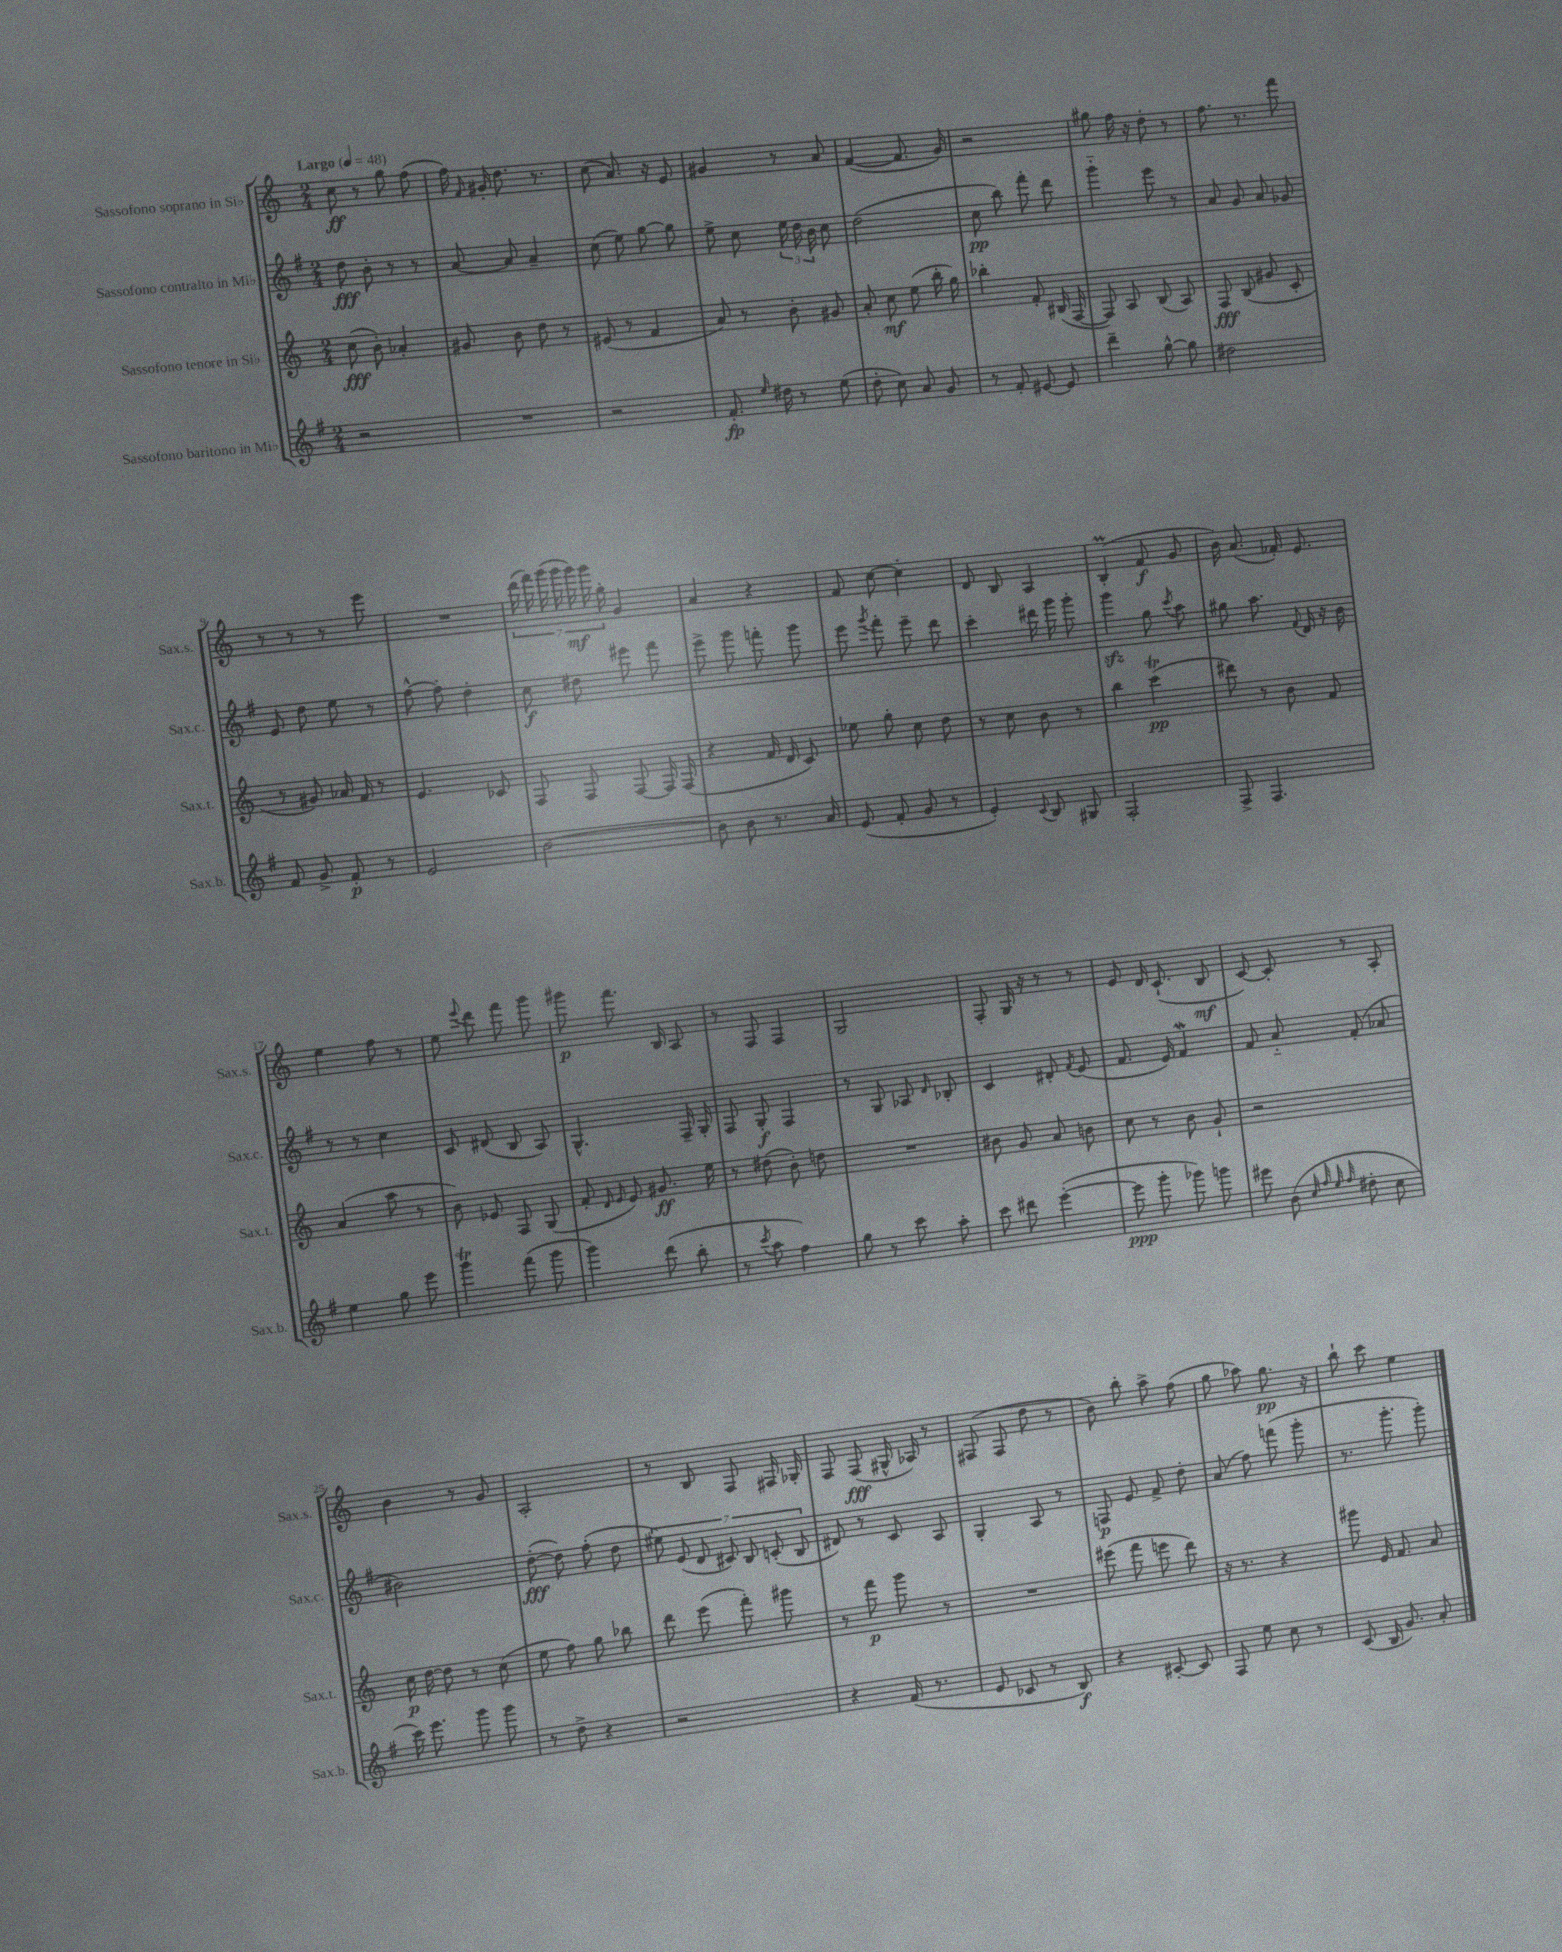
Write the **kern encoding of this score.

**kern	**kern	**kern	**kern
*staff4	*staff3	*staff2	*staff1
*clefG2	*clefG2	*clefG2	*clefG2
*k[f#]	*k[]	*k[f#]	*k[]
*M2/4	*M2/4	*M2/4	*M2/4
*MM48	*MM48	*MM48	*MM48
2r	(8cc\	8dd\	8cc\
.	8b'\)	8b'\	8r
.	4a-'/	8r	8gg\
.	.	8r	(8ff\
=	=	=	=
2r	8g#/	[8a/	16ff\)
.	.	.	16qqf/
.	.	.	16g#'/
.	8b\	8a/]	8.dd\
.	8dd\	4a~/	.
.	.	.	8.r
.	8r	.	.
=	=	=	=
2r	(8e#/	(8cc\	(8cc\
.	8r	8ee\)	8.a/)
.	4f/	[8gg\	.
.	.	.	16r
.	.	8gg\]	8e/
=	=	=	=
8.f#'/	8a/)	8ee^\	4g#/
.	8r	8cc\	.
16qqee/	.	.	.
16dd#\	.	.	.
8r	8b'\	24ee\	8r
.	.	24dd\	.
.	.	24b\	.
(8ee\	8g#/	8cc\	8a/
=	=	=	=
8dd'\	8a'/	(2dd\	([4f/
8cc\)	8cc\	.	.
8a/	(8ee\	.	8.f/]
8g/	16bb'\	.	.
.	16gg\)	.	16g/)
=	=	=	=
8r	4bb-'\	8cc\	2r
8f#'/	.	8bb\)	.
[8e#/	8f'/	8fff#'\	.
8e#/]	(16B#/	8ddd\	.
.	[16F/	.	.
=	=	=	=
4ddd~\	8F/])	4ggg'~\	8gg#\
.	8A/	.	16ff\
.	.	.	16r
[8gg^^\	(8B/	8eee\	8dd'\
8gg\]	8A/)	8r	8r
=	=	=	=
2dd#\	8F/	8a/	8.ff\
.	(8B/	8g/	.
.	.	.	8.r
.	8g#/	8a/	.
.	8c'/	8g-/	8fff\
=	=	=	=
8f#/	8r	8e/	8r
8g^/	8g#/)	8dd\	8r
8f#'/	16a-/	8ee\	8r
.	16f/	.	.
8r	8r	8r	8eee\
=	=	=	=
2e/	4.e/	[8ff#^^\	2r
.	.	8ff#'\]	.
.	.	4dd'\	.
.	8c-/	.	.
=	=	=	=
[2b\	8F/	8cc\	(28ddd\
.	.	.	28fff\)
.	.	.	(28ggg\
.	.	.	28ggg\
.	8F/	8dd#\	.
.	.	.	28ggg\)
.	.	.	28ggg\
.	.	.	28gg'\
.	[8F/	8eee#\	4g/
.	16F/]	8fff#\	.
.	(16F/	.	.
=	=	=	=
8b\]	4r	8eee^\	4a/
8b\	.	8ggg\	.
8.r	16f/	8fff'\	4r
.	16d/	.	.
.	8c/)	8ggg\	.
16a/	.	.	.
=	=	=	=
(8e/	8ee-\	8eee\	8f/
.	.	8qggg/	.
8f#'/	8gg'\	8fff#'\	[8cc\
8g/	8cc\	8eee~\	4cc'\]
8r	8dd\	8ddd\	.
=	=	=	=
4e'/)	8r	4ccc'\	8d/
.	8cc\	.	8B/
8qqc/	.	.	.
8B/	8b\	16ddd#\	4A/
.	.	16ggg\	.
8G#/	8r	8ggg'\	.
=	=	=	=
2F#'/	4bb\	4ggg\	(4B'/
.	(4ccc\	8gg\	8f/
.	.	8qccc/	.
.	.	8aa\	8g/
=	=	=	=
8F#^/	8ddd#\)	8gg#\	16b\)
.	.	.	(8.a/
4.F#/	8r	8.aa\	.
.	8b\	.	16f-'/)
.	.	8qqf#/	.
.	.	16d/	8.e/
.	8f/	16r	.
.	.	16b\	.
=	=	=	=
4ee\	(4a/	8r	4ee\
.	.	8r	.
8gg\	8aa\	4cc\	8ff\
8eee\	8r	.	8r
=	=	=	=
4ggg\	8b\)	8c/	8ee\
.	.	.	8qqeee/
.	8e-/	(8d#/	8ddd\
(8fff#\	8F/	8B/	8fff\
8ggg\	(8G/	8A/)	8ggg\
=	=	=	=
4ggg\)	8f'/	4.G^^/	8ggg#\
.	16qqd/	.	.
.	16qqe/	.	.
.	8e/)	.	8.fff\
(8ddd\	8.g#/	.	.
.	.	.	16B/
8bb'\	.	16F#~/	8A/
.	16ee\	16G'/	.
=	=	=	=
8r	8r	8F#/	8r
8qccc/	.	.	.
8aa\	(8dd#\	8G'/	8F/
4ff#\)	8b'\)	4F#/	4F/
.	8dd\	.	.
=	=	=	=
8gg\	2r	8r	2G/
8r	.	8G/	.
8ccc\	.	8A-/	.
.	.	16qqd/	.
8aa'\	.	8B-'/	.
=	=	=	=
8ccc\	8b#\	4c/	8F'/
8ddd#\	8g/	.	16G/
.	.	.	16r
([4eee'\	8a/	8d#'/	8r
.	.	8qf#/	.
.	8b\	(8e/	8r
=	=	=	=
8eee\]	8cc\	8.f#/	8e/
8ggg'\	8r	.	16d/
.	.	16e/)	(8.c`/
8ggg-\)	8b\	4f#/	.
8ggg\	8g`/	.	8B/
=	=	=	=
8eee#\	2r	8f#/	[8c/)
(8b\	.	8a'~/	8c'/]
32qqcc/	.	.	.
32qqff#/	.	.	.
32qqee/	.	.	.
32qqff#/	.	.	.
8dd#'\	.	(8f#'/	8r
8cc\	.	8a-/	8A'/
=	=	=	=
16ccc\)	16cc\	2b#\)	4b\
8.eee\	[16dd\	.	.
.	8dd\]	.	.
8ggg\	8r	.	8r
8ggg\	(8cc\	.	8g/
=	=	=	=
8r	8ee\	([8dd'\	2A'/
8dd^\	8ff\)	8dd\])	.
4r	8gg\	(8ff#'\	.
.	8bb-\	8dd\	.
=	=	=	=
2r	8ddd\	14ee#\)	8r
.	.	(14e/	.
.	(8eee\	.	8B/
.	.	14d/	.
.	.	14c#/)	.
.	8fff'\)	.	8F/
.	.	14B/	.
.	.	(14c'/	.
.	8ggg#\	.	16F#/
.	.	14B/	.
.	.	.	16G-'/
=	=	=	=
4r	8r	8d#/)	8F/
.	8fff\	8r	(8F/
(16f#/	8ggg\	8c/	16G#^^/
8.r	.	.	16A-/)
.	8r	8A/	8r
=	=	=	=
8e/	2r	4G'/	(8F#/
8c-/	.	.	8F#/
8r	.	8A/	8dd\
8B/)	.	8r	8r
=	=	=	=
4r	(8eee#\	8F/	8b\)
.	8fff\	8e/	8bb'\
[8c#'/	8eee\	8f#^/	8aa^\
8c#/]	8ddd\)	8dd'\	(8ff\
=	=	=	=
8F#/	16r	(8a/	8gg\
.	8.r	.	.
8ee\	.	8ff#\)	8aa-\)
8cc\	4r	(8fff\	8.gg\
8r	.	8ggg'\	.
.	.	.	16r
=	=	=	=
(8c/	8ggg#\	8.r	8bb`\
16B/	16e/	.	8ccc\
8.g/)	8.f/	8.ggg'\	.
.	.	.	4ee\
8a'/	8a/	8ggg'\)	.
==	==	==	==
*-	*-	*-	*-
